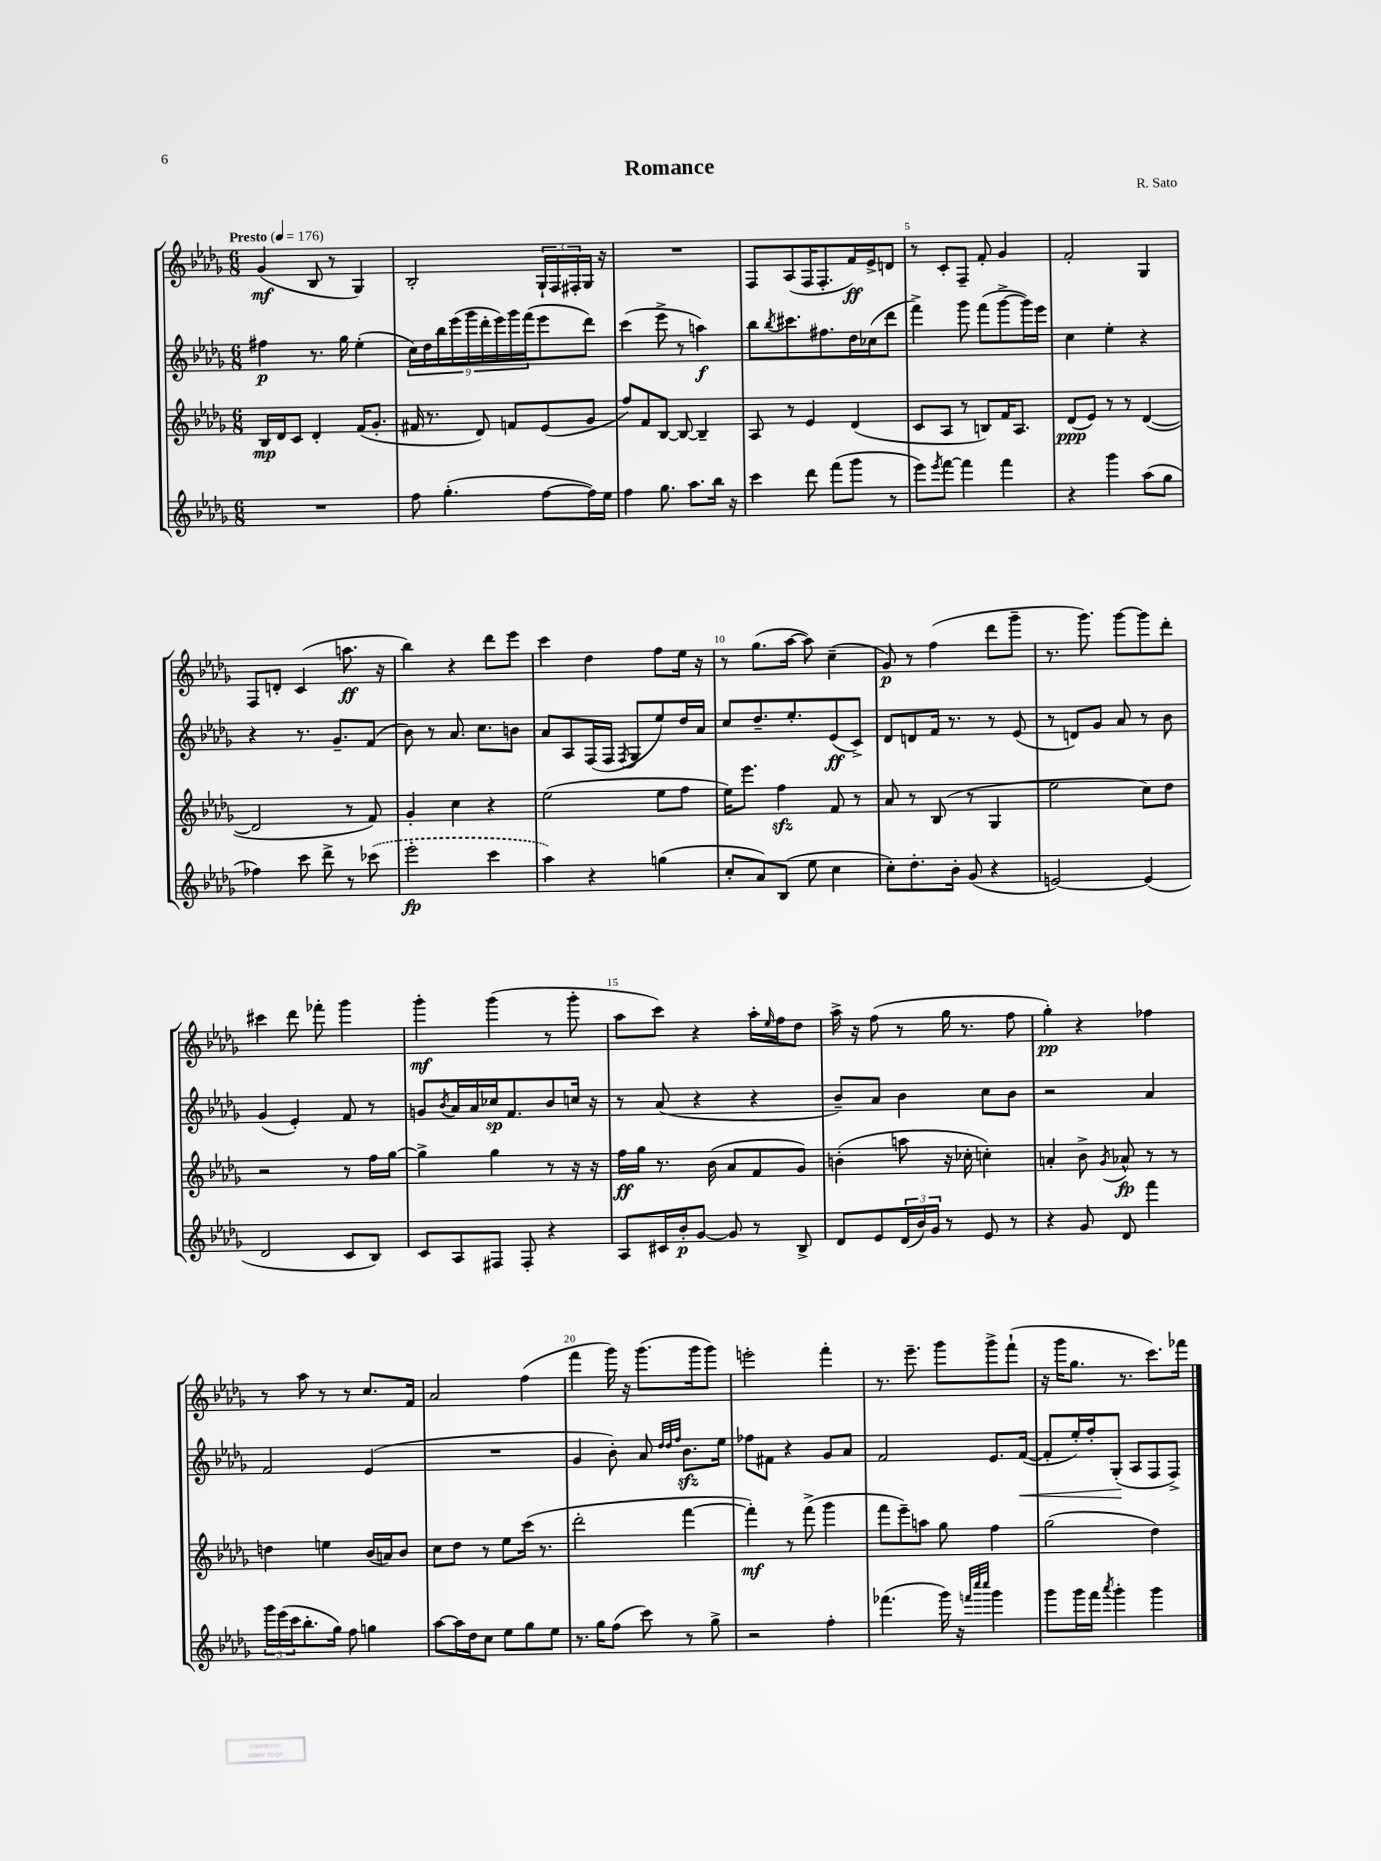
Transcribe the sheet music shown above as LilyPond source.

\header { title = "Romance" composer = "R. Sato" }
<<
\new StaffGroup <<
\new Staff = "s0" {
    \clef treble \key des \major \numericTimeSignature \time 6/8 \tempo "Presto" 4 = 176
    ges'4\mf( bes8 r8 ges4) |
    bes2-. \tuplet 3/2 { ges16-! f16 fis16-. } ges16 r16 |
    R2. |
    f8 aes8( f16 f8.-. f'16\ff) ees'16-> d'8 |
    r8 c'8-. f8-- f'8-. ges'4 |
    f'2-. ges4 |
    f8 d'8-. c'4( a''8.\ff r16 |
    bes''4) r4 des'''8 ees'''8 |
    c'''4 des''4 f''8 ees''16 r16 |
    r8 ges''8.( aes''16~ aes''8) c''4--( |
    ges'8\p) r8 f''4( des'''8 ges'''8-- |
    r8. ges'''8.) ges'''8~ ges'''8 des'''8-. |
    cis'''4 des'''8 fes'''8-. ges'''4 |
    ges'''4-.\mf ges'''4( r8 ges'''8-. |
    aes''8 c'''8) r4 aes''16-. \grace { ees''16 } f''16 des''8 |
    aes''16-> r16 f''8( r8 ges''16 r8. f''8 |
    ges''4-.\pp) r4 fes''4 |
    r8 aes''8 r8 r8 c''8. f'16 |
    aes'2 f''4( |
    f'''4 ges'''16) r16 ges'''8.( ges'''16 ges'''8) |
    e'''2-. f'''4-. |
    r8. ees'''8.-- ges'''8 ges'''8-> f'''8-!( |
    r16 ges'''16 ges''8. r8. c'''8.) fes'''16 \bar "|." |
}
\new Staff = "s1" {
    \clef treble \key des \major \numericTimeSignature \time 6/8
    fis''4\p r8. ges''16 ees''4-.( |
    \tuplet 9/8 { c''16) des''16 bes''16 ees'''16( ges'''16 des'''16-. ees'''16) ges'''16 f'''16( } ees'''8 des'''8) |
    c'''4( ees'''8-> r8 a''4\f) |
    bes''8 \acciaccatura { bes''8 } cis'''8. fis''8. des''16 ces''16( des'''8 |
    f'''4->) ges'''8 f'''8( ges'''8~-> ges'''16) ees'''16 |
    c''4 ees''4-. r4 |
    r4 r8. ges'8.-- f'8( |
    bes'8) r8 aes'8. c''8. b'8 |
    aes'8 aes8 f16( f16 \acciaccatura { f8 } ges8 ees''8) des''16 aes'16 |
    c''8 des''8.-- ees''8.-. ees'8\ff( c'8->) |
    des'8 d'8 f'16 r8. r8 ees'8( |
    r8 d'8) ges'8 aes'8 r8 bes'8 |
    ges'4( ees'4-.) f'8 r8 |
    g'8 \acciaccatura { bes'8 } aes'16 aes'16 ces''16\sp f'8. bes'8 c''16 r16 |
    r8 aes'8( r4 r4 |
    bes'8--) aes'8 bes'4 c''8 bes'8 |
    r2 aes'4 |
    f'2 ees'4( |
    R2. |
    ges'4 bes'8-.) aes'8 \grace { des''32 des''32 f''32 } bes'8.\sfz ees''16 |
    fes''8 fis'8 r4 ges'8 aes'8 |
    f'2 ees'8. f'16~\<( |
    f'8-. ees''16-.) f''16-. ges8-.\!( aes8 f8 f8->) \bar "|." |
}
\new Staff = "s2" {
    \clef treble \key des \major \numericTimeSignature \time 6/8
    bes16\mp des'16 c'8 des'4-. f'16( ges'8.-. |
    fis'16 r8. des'8) f'8 ees'8( ges'8 |
    f''8) f'8 bes8~ bes8~ bes4-- |
    aes8 r8 ees'4 des'4( |
    c'8 aes8 r8 b8) f'16 aes8. |
    des'8\ppp( ees'8) r8 r8 des'4~( |
    des'2 r8 f'8) |
    ges'4-. c''4 r4 |
    ees''2( ees''8 f''8 |
    ees''16) ees'''8. f''4\sfz f'8 r8 |
    aes'8 r8 bes8( r8 ges4 |
    ees''2 c''8) des''8 |
    r2 r8 f''16 ges''16~ |
    ges''4-> ges''4 r8 r16 r16 |
    f''16\ff ges''16 r8. bes'16( aes'8 f'8 ges'8) |
    b'4-.( a''8 r16 ces''16-. c''4-.) |
    a'4-. bes'8-> \acciaccatura { ges'8 } aes'8-^\fp r8 r8 |
    d''4 e''4 bes'16( a'16) bes'8 |
    c''8 des''8 r8 ees''8 c'''16( r8. |
    des'''2-. f'''4~ |
    f'''4-.\mf) r8 f'''8->( ges'''4 |
    f'''8 ees'''8--) a''8 ges''8 f''4 |
    ges''2( des''4) \bar "|." |
}
\new Staff = "s3" {
    \clef treble \key des \major \numericTimeSignature \time 6/8
    R2. |
    f''8 ges''4.-.( f''8~ f''16) ees''16 |
    f''4 ges''8. aes''8. bes''16 r16 |
    c'''4 des'''8 f'''8( ges'''8 r8 |
    ees'''8) \acciaccatura { ees'''8 } f'''8~ f'''4 f'''4 |
    r4 ges'''4 aes''8( ges''8 |
    fes''4) c'''8 des'''8-> r8 \once \slurDashed ces'''8( |
    ees'''2-.\fp c'''4 |
    aes''4) r4 g''4( |
    c''8-. aes'8) bes8( ees''8 c''4 |
    c''8-.) des''8.-. bes'16-. ges'8( r4 |
    e'2~) e'4( |
    des'2 c'8 bes8) |
    c'8 aes8 fis8 fis8-. r4 |
    aes8 cis'16 bes'16-.\p ges'8~ ges'8 r8 bes8-> |
    des'8 ees'8 \tuplet 3/2 { des'16( bes'16) ges'16 } r8 ees'8 r8 |
    r4 ges'8 des'8 f'''4 |
    \tuplet 3/2 { ges'''16 ees'''16( c'''16 } bes''8.-. ges''16) f''8 g''4 |
    aes''8~ aes''16 des''16 c''8 ees''8 ges''8 ees''8 |
    r8. ges''16 f''8( c'''8) r8 ges''8-> |
    r2 f''4-. |
    fes'''4.( ges'''16) r16 \grace { f'''32 c''''32 c''''32 } ges'''4 |
    ges'''8 ges'''16 f'''16 \acciaccatura { aes'''8 } ges'''4-. ges'''4 \bar "|." |
}
>>
>>
\layout { \context { \Score \override BarNumber.break-visibility = ##(#f #t #t) barNumberVisibility = #(every-nth-bar-number-visible 5) } }
